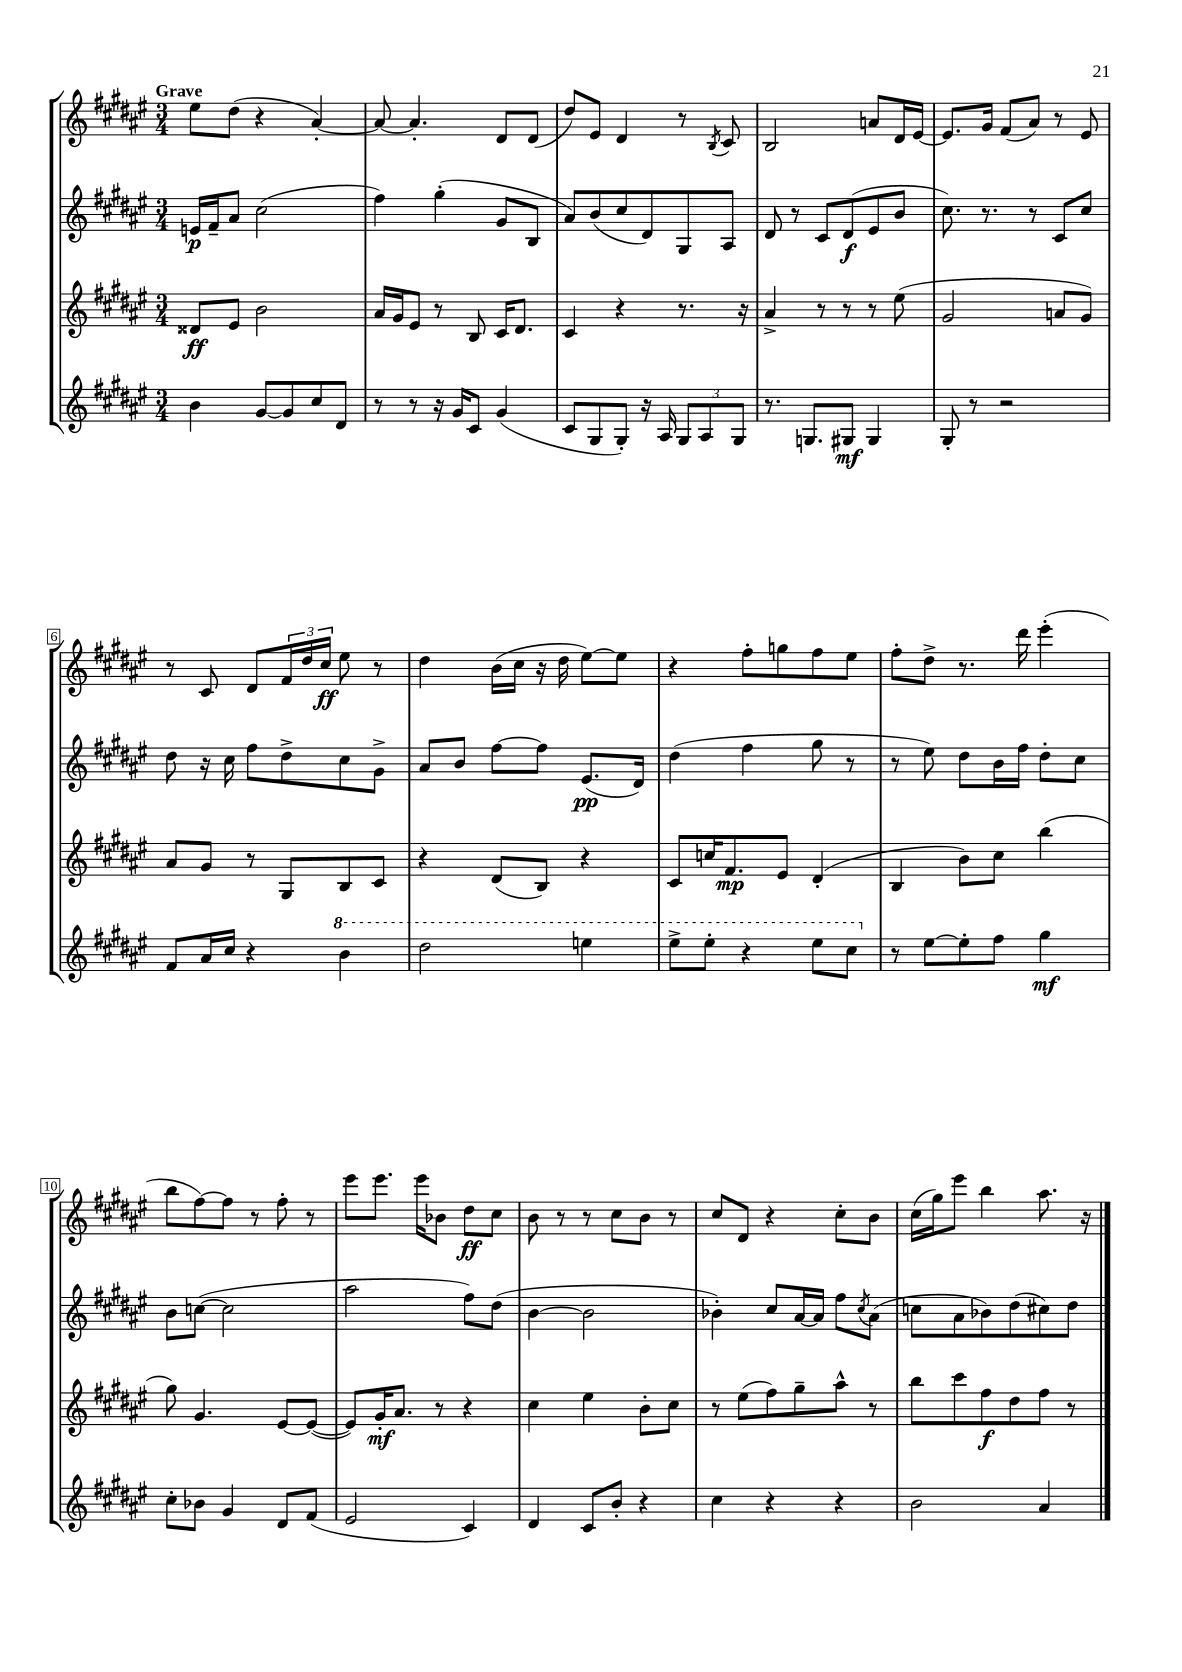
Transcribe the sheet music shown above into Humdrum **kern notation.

**kern	**dynam	**kern	**dynam	**kern	**dynam	**kern	**dynam
*part4	*part4	*part3	*part3	*part2	*part2	*part1	*part1
*staff4	*staff4	*staff3	*staff3	*staff2	*staff2	*staff1	*staff1
*clefG2	*	*clefG2	*	*clefG2	*	*clefG2	*
*k[f#c#g#d#a#e#]	*	*k[f#c#g#d#a#e#]	*	*k[f#c#g#d#a#e#]	*	*k[f#c#g#d#a#e#]	*
*M3/4	*	*M3/4	*	*M3/4	*	*M3/4	*
=1	=1	=1	=1	=1	=1	=1	=1
!	!	!	!	!	!	!LO:TX:a:B:t=Grave	!
4b\	.	8d##X/L	ff	16en/LL	p	8ee#\L	.
.	.	.	.	16f#~/J	.	.	.
.	.	8e#/J	.	8a#/J	.	(8dd#\J	.
[8g#/L	.	2b\	.	(2cc#\	.	4r	.
8g#/]	.	.	.	.	.	.	.
8cc#/	.	.	.	.	.	[4a#'/)	.
8d#/J	.	.	.	.	.	.	.
=2	=2	=2	=2	=2	=2	=2	=2
8r	.	16a#/LL	.	4ff#\)	.	8a#/_	.
.	.	16g#/J	.	.	.	.	.
8r	.	8e#/J	.	.	.	4.a#'/]	.
16r	.	8r	.	(4gg#'\	.	.	.
16g#/KL	.	.	.	.	.	.	.
8c#/J	.	8B/	.	.	.	.	.
(4g#/	.	16c#/KL	.	8g#/L	.	8d#/L	.
.	.	8.d#/J	.	.	.	.	.
.	.	.	.	8B/J	.	(8d#/J	.
=3	=3	=3	=3	=3	=3	=3	=3
8c#/L	.	4c#/	.	8a#/L)	.	8dd#/L)	.
8G#/	.	.	.	(8b/	.	8e#/J	.
8G#'/J)	.	4r	.	8cc#/	.	4d#/	.
16r	.	.	.	8d#/)	.	.	.
16A#/	.	.	.	.	.	.	.
12G#/L	.	8.r	.	8G#/	.	8r	.
12A#/	.	.	.	.	.	.	.
.	.	.	.	.	.	8qB/	.
.	.	.	.	8A#/J	.	8c#/	.
12G#/J	.	.	.	.	.	.	.
.	.	16r	.	.	.	.	.
=4	=4	=4	=4	=4	=4	=4	=4
8.r	.	4a#^/	.	8d#/	.	2B/	.
.	.	.	.	8r	.	.	.
8.Gn/L	.	.	.	.	.	.	.
.	.	8r	.	8c#/L	.	.	.
8G#X/J	mf	8r	.	(8d#/	f	.	.
4G#/	.	8r	.	8e#/	.	8an/L	.
.	.	(8ee#\	.	8b/J	.	16d#/L	.
.	.	.	.	.	.	[16e#/JJ	.
=5	=5	=5	=5	=5	=5	=5	=5
8G#'/	.	2g#/	.	8.cc#\)	.	8.e#/L]	.
8r	.	.	.	.	.	.	.
.	.	.	.	8.r	.	16g#/Jk	.
2r	.	.	.	.	.	(8f#/L	.
.	.	.	.	8r	.	8a#/J)	.
.	.	8an/L	.	8c#/L	.	8r	.
.	.	8g#/J)	.	8cc#/J	.	8e#/	.
!!LO:LB:g=z
=6	=6	=6	=6	=6	=6	=6	=6
8f#/L	.	8a#/L	.	8dd#\	.	8r	.
16a#/L	.	8g#/J	.	16r	.	8c#/	.
16cc#/JJ	.	.	.	16cc#\	.	.	.
4r	.	8r	.	8ff#\L	.	8d#/L	.
.	.	8G#/L	.	8dd#^\	.	24f#/L	.
.	.	.	.	.	.	24dd#/	.
.	.	.	.	.	.	24cc#/JJ	ff
*8va	*	*	*	*	*	*	*
4bb\	.	8B/	.	8cc#\	.	8ee#\	.
.	.	8c#/J	.	8g#^\J	.	8r	.
=7	=7	=7	=7	=7	=7	=7	=7
2ddd#\	.	4r	.	8a#/L	.	4dd#\	.
.	.	.	.	8b/J	.	.	.
.	.	(8d#/L	.	[8ff#\L	.	(16b\LL	.
.	.	.	.	.	.	16cc#\JJ	.
.	.	8B/J)	.	8ff#\J]	.	16r	.
.	.	.	.	.	.	16dd#\	.
4eeen\	.	4r	.	(8.e#/L	pp	[8ee#\L)	.
.	.	.	.	.	.	8ee#\J]	.
.	.	.	.	16d#/Jk)	.	.	.
=8	=8	=8	=8	=8	=8	=8	=8
8eee#^\L	.	8c#/L	.	(4dd#\	.	4r	.
8eee#'\J	.	16ccn/K	.	.	.	.	.
.	.	8.f#/	mp	.	.	.	.
4r	.	.	.	4ff#\	.	8ff#'\L	.
.	.	8e#/J	.	.	.	8ggn\	.
8eee#\L	.	(4d#'/	.	8gg#\	.	8ff#\	.
8ccc#\J	.	.	.	8r	.	8ee#\J	.
=9	=9	=9	=9	=9	=9	=9	=9
*X8va	*	*	*	*	*	*	*
8r	.	4B/	.	8r	.	8ff#'\L	.
[8ee#\L	.	.	.	8ee#\)	.	8dd#^\J	.
8ee#'\]	.	8b\L)	.	8dd#\L	.	8.r	.
8ff#\J	.	8cc#\J	.	16b\L	.	.	.
.	.	.	.	16ff#\JJ	.	16ddd#\	.
4gg#\	mf	(4bb\	.	8dd#'\L	.	(4eee#'\	.
.	.	.	.	8cc#\J	.	.	.
!!LO:LB:g=z
=10	=10	=10	=10	=10	=10	=10	=10
8cc#'\L	.	8gg#\)	.	8b\L	.	8bb\L	.
8b-X\J	.	4.g#/	.	([8ccn\J	.	[8ff#\)	.
4g#/	.	.	.	2cc\]	.	8ff#\J]	.
.	.	.	.	.	.	8r	.
8d#/L	.	[8e#/L	.	.	.	8ff#'\	.
(8f#/J	.	(8e#/J_	.	.	.	8r	.
=11	=11	=11	=11	=11	=11	=11	=11
2e#/	.	8e#/L])	.	2aa#\	.	8eee#\L	.
.	.	16g#'/K	mf	.	.	8.eee#\J	.
.	.	8.a#/J	.	.	.	.	.
.	.	.	.	.	.	16eee#\KL	.
.	.	8r	.	.	.	8b-X\J	.
4c#/)	.	4r	.	8ff#\L)	.	8dd#\L	ff
.	.	.	.	(8dd#\J	.	8cc#\J	.
=12	=12	=12	=12	=12	=12	=12	=12
4d#/	.	4cc#\	.	[4b\	.	8b\	.
.	.	.	.	.	.	8r	.
8c#/L	.	4ee#\	.	2b\]	.	8r	.
8b'/J	.	.	.	.	.	8cc#\L	.
4r	.	8b'\L	.	.	.	8b\J	.
.	.	8cc#\J	.	.	.	8r	.
=13	=13	=13	=13	=13	=13	=13	=13
4cc#\	.	8r	.	4b-X'\)	.	8cc#/L	.
.	.	(8ee#\L	.	.	.	8d#/J	.
4r	.	8ff#\)	.	8cc#/L	.	4r	.
.	.	8gg#~\	.	[16a#/L	.	.	.
.	.	.	.	16a#/JJ]	.	.	.
4r	.	8aa#^^\J	.	8ff#\L	.	8cc#'\L	.
.	.	.	.	8qcc#/	.	.	.
.	.	8r	.	(8a#\J	.	8b\J	.
=14	=14	=14	=14	=14	=14	=14	=14
2b\	.	8bb\L	.	8ccn\L	.	(16cc#\LL	.
.	.	.	.	.	.	16gg#\J)	.
.	.	8ccc#\	.	8a#\	.	8eee#\J	.
.	.	8ff#\	f	8b-X\)	.	4bb\	.
.	.	8dd#\	.	(8dd#\	.	.	.
4a#/	.	8ff#\J	.	8cc#X\)	.	8.aa#\	.
.	.	8r	.	8dd#\J	.	.	.
.	.	.	.	.	.	16r	.
==	==	==	==	==	==	==	==
*-	*-	*-	*-	*-	*-	*-	*-
